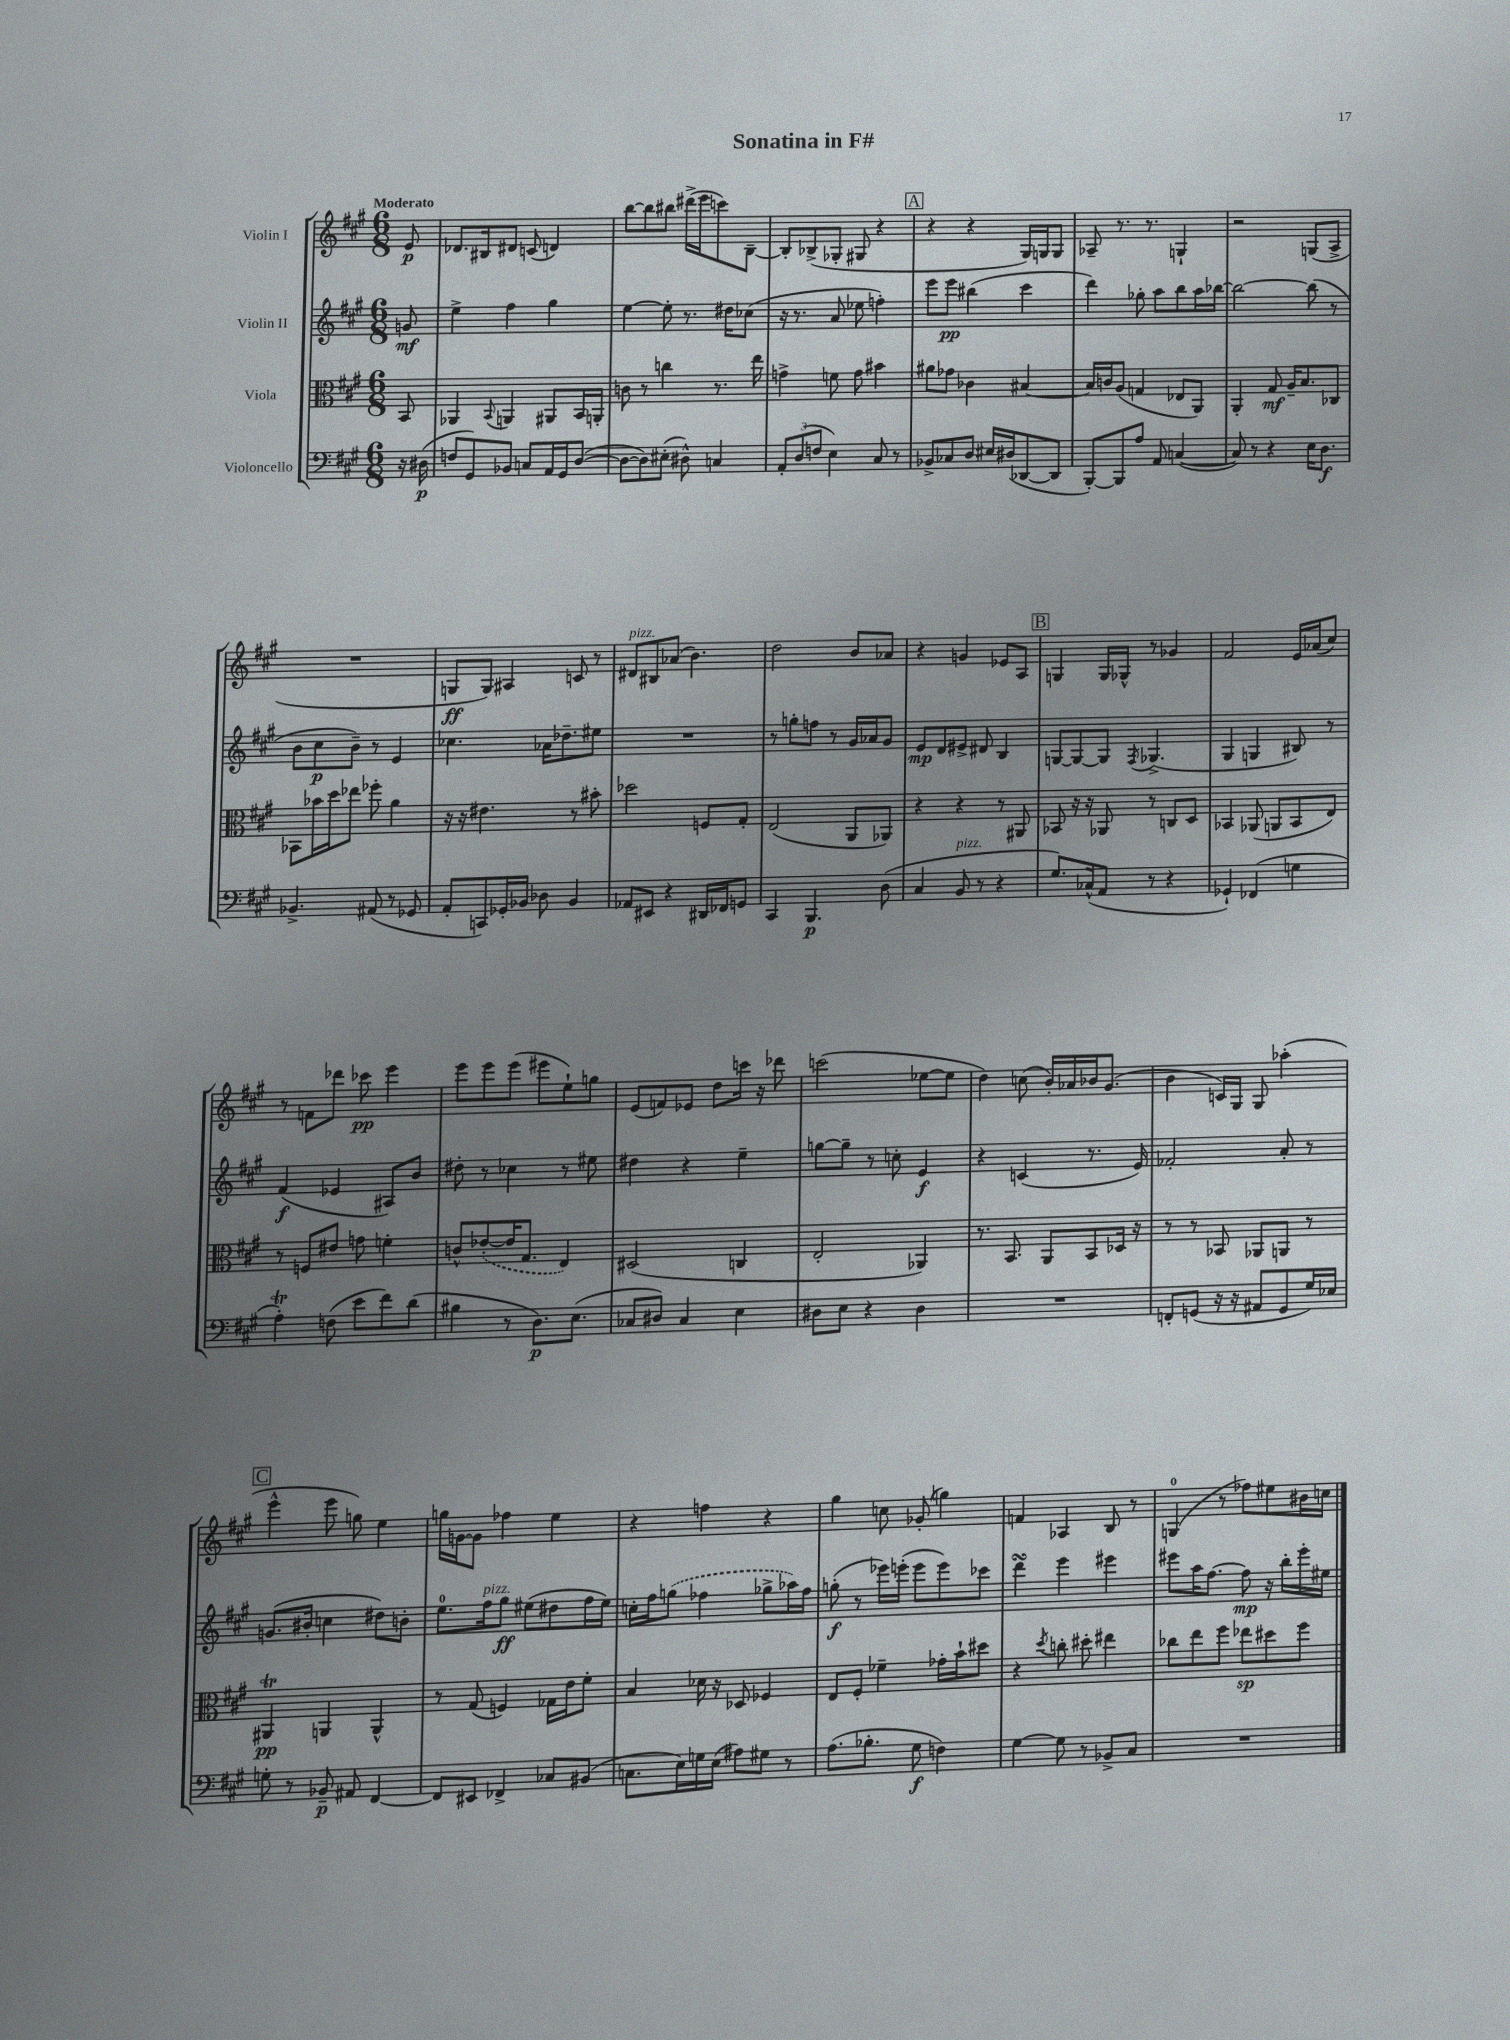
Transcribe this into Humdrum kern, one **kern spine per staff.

**kern	**kern	**kern	**kern
*staff4	*staff3	*staff2	*staff1
*clefF4	*clefC3	*clefG2	*clefG2
*k[f#c#g#]	*k[f#c#g#]	*k[f#c#g#]	*k[f#c#g#]
*M6/8	*M6/8	*M6/8	*M6/8
16r	8BB	8g	8e
(16D#	.	.	.
=	=	=	=
8F	4AA-	4ee^	8.d-
8GG#)	.	.	.
.	.	.	16B#
.	8qqBB	.	.
8BB-	4AA	4ff#	8d#
8C	.	.	(8c
16AA	8AA#	4gg#	4d)
16GG#	.	.	.
([8D	16BB	.	.
.	16AA'	.	.
=	=	=	=
8D_	8c	[4ee	[8bb
8D])	8r	.	8bb]
(8E#'	4cc	8ee']	8bb#
8D#^^)	.	8.r	(16ddd#^
.	.	.	16eee
4C	8.r	.	8ccc)
.	.	16dd#	.
.	.	(8cc-	[8B~
.	16ee	.	.
=	=	=	=
12AA'	4g^	16r	8B']
.	.	8.r	.
(12D	.	.	.
.	.	.	(8B-^
12F	.	.	.
4E)	8f	8a	8G-'
.	8g	8ee-	8G#
8C#	4b#	4ff')	4r
8r	.	.	.
=	=	=	=
8BB-^	8a#	8eee	4r
8C-	8g-	8eee	.
8D	4c-	(4bb#	4r
16E#	.	.	.
(16D#	.	.	.
[8DD-	[4B#	4ccc#	16G#)
.	.	.	16G
8DD-]	.	.	8G
=	=	=	=
[8BBB')	16B#]	4ddd)	8A-~
.	16c	.	.
8BBB]	(8A	.	8.r
8A	4G	8gg-'	.
.	.	.	8.r
8AA	.	8aa	.
([4C	8E-	8bb	4G`
.	8AA)	16aa	.
.	.	[16bb-	.
=	=	=	=
8C])	4AA'	2bb-_	2r
8r	.	.	.
4r	8G#	.	.
.	16A~	.	.
.	8.B	.	.
16E	.	(8bb-]	(8G
8.D	.	.	.
.	8C-	8r	8A^
=	=	=	=
4.BB-^	8BB-	8b	2.r
.	16b-	8cc#	.
.	16dd	.	.
.	8ee-	8b~)	.
(8AA#	8ff-'	8r	.
8r	4a	4e	.
8GG-	.	.	.
=	=	=	=
8AA'	16r	4.cc-	8G
.	16r	.	.
8CC)	4.e#	.	8G)
16GG-'	.	.	4A#
16BB-	.	.	.
8D-	.	16a-	.
.	.	8.dd-~	.
4BB-	8r	.	8c
.	8b#'	8ee#	8r
=	=	=	=
8AA-	2dd-	2.r	8d#
8EE#	.	.	8B#
4r	.	.	(8a-
.	.	.	4.b)
16DD#	8F	.	.
16FF-	.	.	.
8GG	8G#'	.	.
=	=	=	=
4CC#	(2E	8r	2dd
.	.	8gg'	.
4.BBB	.	8ff	.
.	.	8r	.
.	8AA	16g#	8b
.	.	16a-	.
(8D	8AA-)	8g#	8a-
=	=	=	=
4C#	4r	8e	4r
.	.	8d	.
8BB	4r	8e#^	4g
8r	.	8d#	.
4r	8r	4B	8e-
.	8AA#	.	8A
=	=	=	=
8.G#)	8BB-	[8G	4G
.	16r	8G_	.
(16C-^^	16r	.	.
8AA	8AA-	8G]	16G
.	.	.	16G-^^
.	.	8qF#	.
8r	8r	(4.G-^	8r
4r	8C	.	4g-
.	8D	.	.
=	=	=	=
4GG-`)	4BB-	4G#	2f#
(4FF-	(8AA-	4G	.
.	8AA	.	.
4G	8BB-	8B#)	16e
.	.	.	(16a-
.	8E)	8r	8cc#)
=	=	=	=
4A')	8r	(4f#	8r
.	8F	.	8f
(8F	8e#	4e-	8ddd-
8e	8g	.	8ccc-
8f#)	4f'	8A#)	4eee
(8d	.	8b	.
=	=	=	=
4B#	8c^^	8dd#'	8eee
.	([8e-'	8r	8eee
8r	16e-]	4cc-	(8eee
.	8.G#	.	.
8.D)	.	.	8eee#
.	4E)	8r	8ee`)
(8.E	.	.	.
.	.	8ee#	8gg
=	=	=	=
8C-	(2D#	4dd#	(8e
8D#)	.	.	8f)
4C-	.	4r	8e-
.	.	.	8dd
4E	4C	4ee~	16ccc
.	.	.	16r
.	.	.	8ddd-
=	=	=	=
8D#	2E'	[8gg	(2ccc
8E	.	8gg~]	.
4r	.	8r	.
.	.	8cc'	.
4D#	4AA-)	4e	[8ee-
.	.	.	8ee-]
=	=	=	=
2.r	8.r	4r	4dd)
.	8.BB	.	.
.	.	(4c	(8cc
.	8AA	.	16b')
.	.	.	16a-
.	8BB	8.r	16b-
.	.	.	(8.g#
.	16D-	.	.
.	16r	16e)	.
=	=	=	=
8FF'	8r	2f-'	4b
(8GG	8r	.	.
16r	8BB-	.	16c)
16r	.	.	16G#
8AA#	8AA-	.	8G#
8GG	8AA	8a'	(4aa-'
16G#)	8r	8r	.
16E-	.	.	.
=	=	=	=
8G'	4AA#	(8.g	4eee^^
8r	.	.	.
.	.	16b#'	.
8BB-~	4AA	4cc	8eee
8AA#	.	.	8gg)
[4FF#	4AA^^	8dd#)	4ee
.	.	8b'	.
=	=	=	=
8FF#]	8r	8.ee	16gg
.	.	.	[16g
8EE#	(8G#	.	8g]
.	.	16ff#	.
4FF-^	4F)	8gg#	4ff-
.	.	(8ee#	.
8C-	16G-	8dd#	4ee
.	16e	.	.
(8BB#	8f#'	16ff#	.
.	.	16ee#)	.
=	=	=	=
8.C	4B	16cc'	4r
.	.	16ff#	.
.	.	(8gg	.
16E)	.	.	.
16G	16d-	4ff-	4ff
(16E	16r	.	.
8A#)	8D-	.	.
8G#	4F-	8gg-^	4r
8r	.	16aa-)	.
.	.	16ff-	.
=	=	=	=
(8.A	8E	(8gg'	4gg#
.	8F#'	8r	.
8.B-'	.	.	.
.	4f-~	16eee-)	8cc
.	.	(16eee'	.
8G#	.	8eee	(8g-'
4F)	16g-'	8eee)	4gg)
.	16b`	.	.
.	8dd#	8ccc-	.
=	=	=	=
[4G#	4r	4ddd	4f
.	8qdd	.	.
8G#]	8cc'	4eee	4A-
8r	8dd#'	.	.
8BB-^	4ee#	4eee#	8B
8C#	.	.	8r
=	=	=	=
2.r	8cc-	8eee#	(4G
.	8ee	16aa	.
.	.	[8.ff#	.
.	8ff#	.	8r
.	8ee-	8ff#]	8ff-)
.	8dd#	16r	8ee#
.	.	16bb'	.
.	8ff#	16eee#'	16b#
.	.	16ee#	16cc
==	==	==	==
*-	*-	*-	*-
